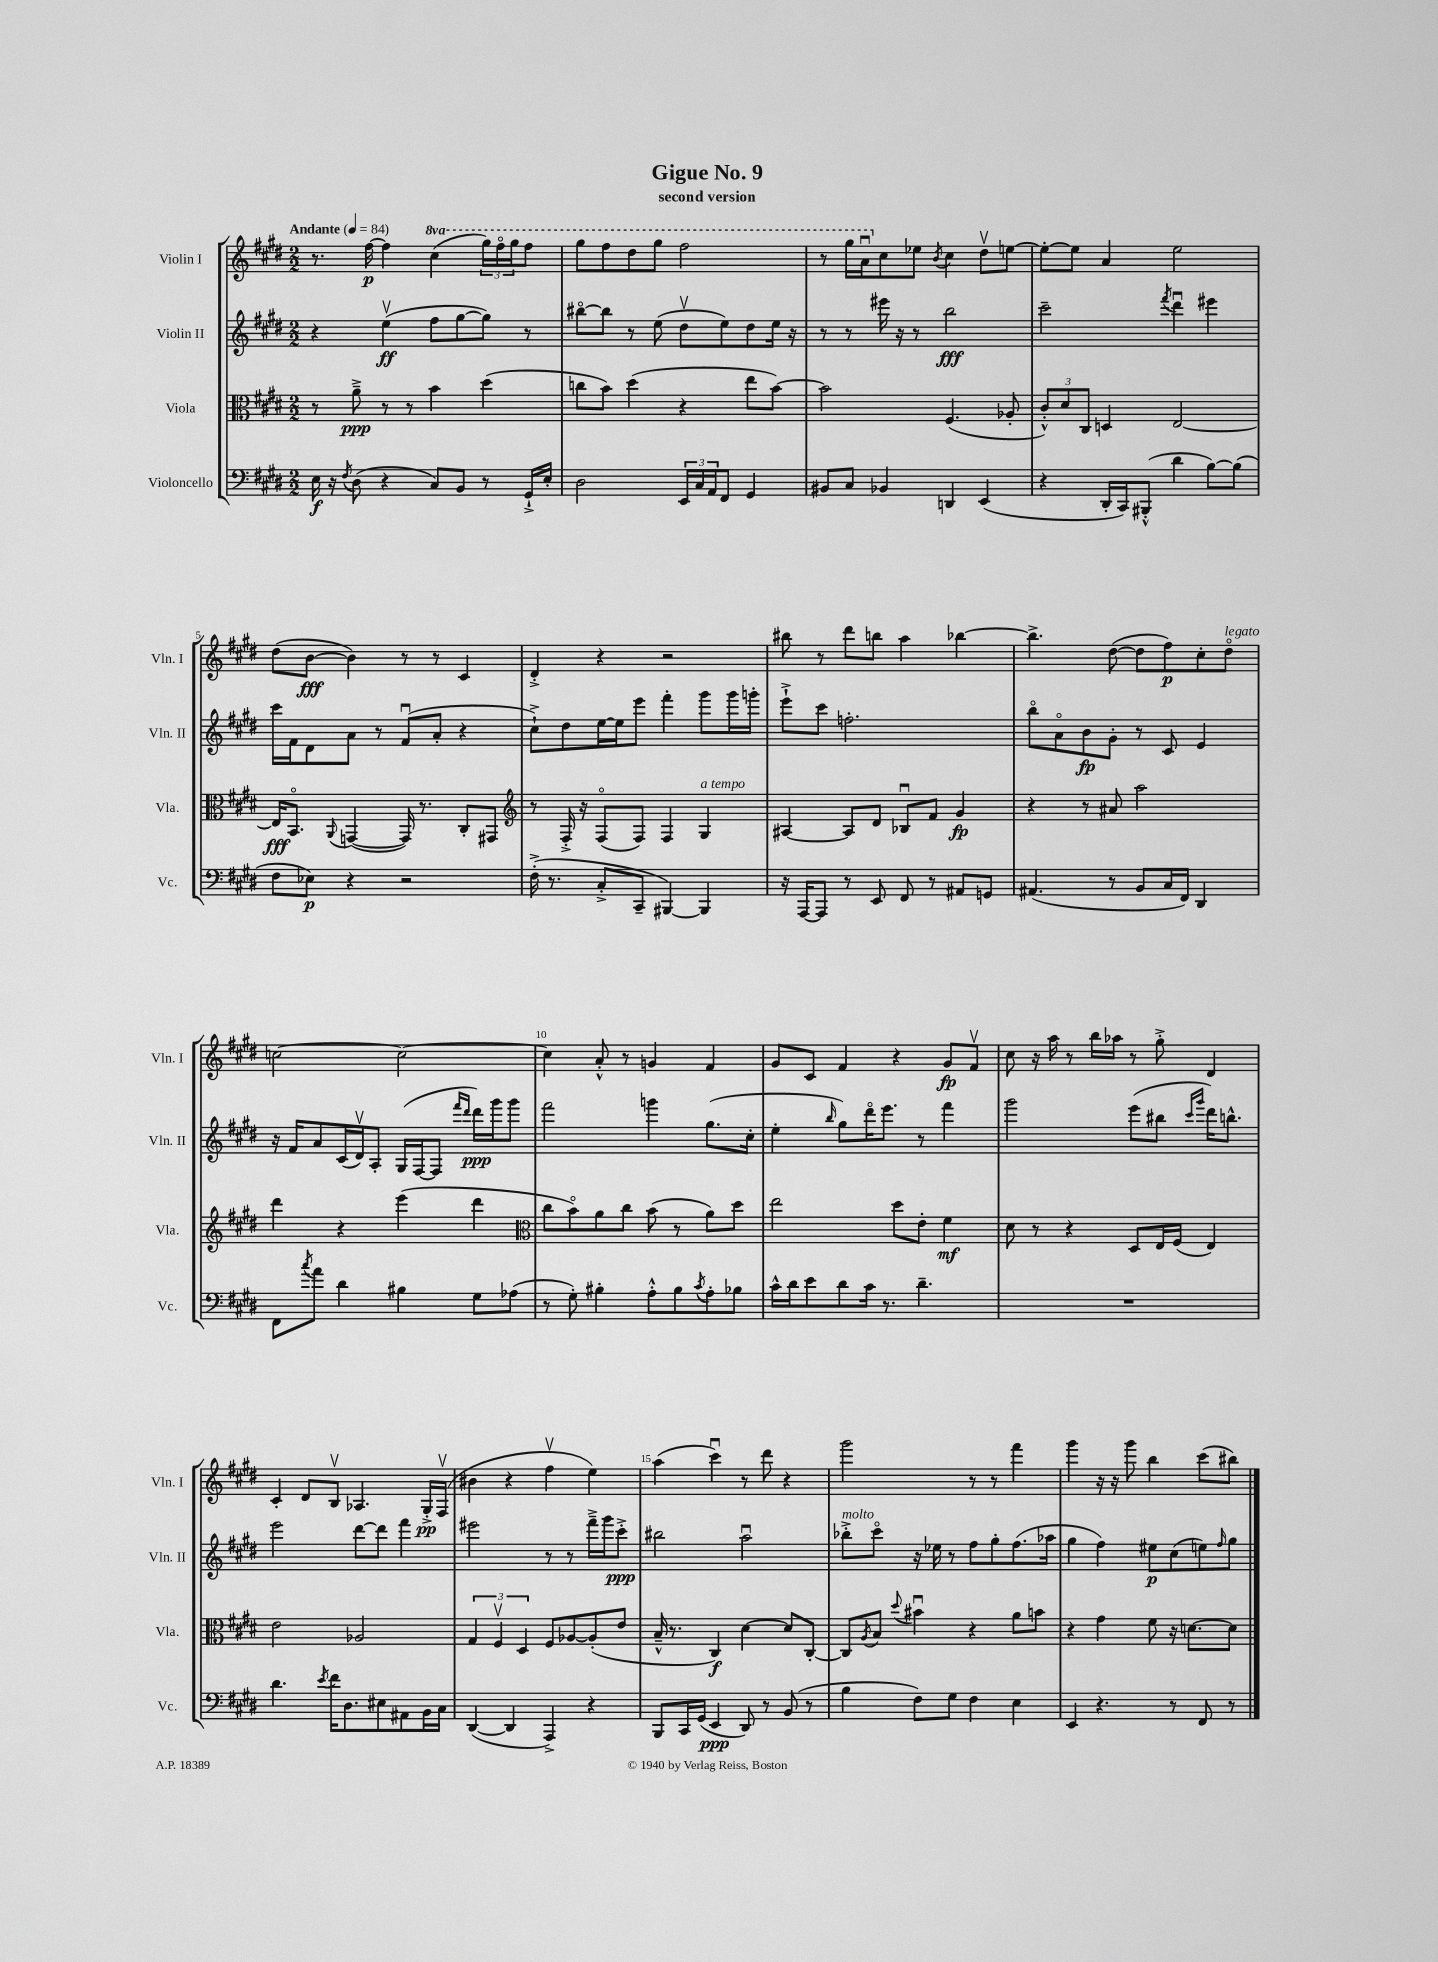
\header { title = "Gigue No. 9" subtitle = "second version" }
<<
\new StaffGroup <<
\new Staff = "s0" \with { instrumentName = "Violin I" shortInstrumentName = "Vln. I" } {
    \clef treble \key e \major \numericTimeSignature \time 2/2 \set Staff.ottavationMarkups = #ottavation-simple-ordinals \tempo "Andante" 4 = 84
    r8. fis''16~\p fis''4 \ottava #1 cis'''4( \tuplet 3/2 { gis'''16) fis'''16\flageolet gis'''16 } fis'''8 |
    gis'''8 fis'''8 dis'''8 gis'''8 fis'''2 |
    r8 gis'''16 a''16\downbow \ottava #0 cis''8 ees''8 \acciaccatura { b'8 } cis''4 dis''8\upbow e''8~ |
    e''8~-. e''8 a'4 e''2 |
    dis''8( b'8~\fff b'4) r8 r8 cis'4 |
    dis'4-.-> r4 r2 |
    bis''8 r8 dis'''8 b''8 a''4 bes''4~ |
    bes''4.-> dis''8~( dis''8 fis''8\p) cis''8-. dis''8\flageolet^\markup { \italic "legato" } |
    c''2~ c''2~ |
    c''4 a'8-.-^ r8 g'4 fis'4 |
    gis'8 cis'8 fis'4 r4 gis'8\fp fis'8\upbow |
    cis''8 r16 a''16 r8 b''16 aes''16 r8 gis''8-.-> dis'4 |
    cis'4-. dis'8 b8\upbow aes4. gis16-.->\pp fis16\upbow( |
    bis'4 r4 fis''4\upbow e''4) |
    a''4( cis'''4\downbow) r8 dis'''8 r4 |
    gis'''2 r8 r8 fis'''4 |
    gis'''4 r16 r16 gis'''8 b''4 cis'''8( bis''8) \bar "|." |
}
\new Staff = "s1" \with { instrumentName = "Violin II" shortInstrumentName = "Vln. II" } {
    \clef treble \key e \major \numericTimeSignature \time 2/2
    r4 e''4\upbow\ff( fis''8 gis''8~ gis''8) r8 |
    bis''8~\flageolet bis''8 r8 e''8( dis''8\upbow e''8) dis''8 e''16 r16 |
    r8 r8 eis'''16 r16 r8 b''2\fff |
    cis'''2-- \acciaccatura { fis'''8 } dis'''4\downbow eis'''4 |
    cis'''16 fis'16 dis'8 a'8 r8 fis'8\downbow( a'8-. r4 |
    cis''8-!->) dis''8 e''16~ e''16 e'''8 fis'''4-. gis'''8 gis'''16 g'''16-. |
    e'''8-!-> cis'''8 f''2.-. |
    b''8\flageolet a'8\flageolet b'8\fp gis'8-. r8 cis'8 e'4 |
    r16 fis'16 a'8 cis'16( dis'16\upbow) a8-. gis16( fis16~ fis8 \grace { fis'''16 dis'''16 } dis'''16\ppp) gis'''16 gis'''8 |
    fis'''2 g'''4 gis''8.( cis''16-. |
    e''4-. \grace { b''16 } gis''8) dis'''16\flageolet e'''8. r8 fis'''4 |
    gis'''2 e'''8( bis''8 \grace { cis'''16 gis'''16 } dis'''16) b''8.-^ |
    e'''2 dis'''8~ dis'''8 fis'''4 |
    eis'''2 r8 r8 fis'''16---> gis'''16 cis'''8-.->\ppp |
    bis''2 a''2\downbow |
    bes''8-.->^\markup { \italic "molto" } cis'''8\flageolet r16 ees''16 r8 fis''8 gis''8-. fis''8.( aes''16 |
    gis''4 fis''4) eis''8\p cis''8( e''8) \grace { fis''16 } gis''8 \bar "|." |
}
\new Staff = "s2" \with { instrumentName = "Viola" shortInstrumentName = "Vla." } {
    \clef alto \key e \major \numericTimeSignature \time 2/2
    r8 a'8--->\ppp r8 r8 b'4 dis''4( |
    c''8 b'8) dis''4( r4 e''8 b'8~) |
    b'2 fis4.( aes8-. |
    \tuplet 3/2 { cis'8-.-^) dis'8 cis8 } d4 e2~ |
    e16\fff b,8.\flageolet \appoggiatura { a,8 } g,4~( g,16) r8. cis8-. gis,8 |
    \clef treble r8 fis16-.-> r16 fis8\flageolet( fis8) fis4 gis4^\markup { \italic "a tempo" } |
    ais4~ ais8 dis'8 bes8\downbow fis'8 gis'4\fp |
    r4 r8 ais'8 a''2 |
    dis'''4 r4 e'''4( dis'''4 |
    \clef alto cis''8 b'8\flageolet) a'8 cis''8 b'8( r8 a'8) dis''8 |
    e''2 dis''8 e'8-. fis'4\mf |
    dis'8 r8 r4 dis8 e16 fis16( e4) |
    e'2 aes2 |
    \tuplet 3/2 { gis4 fis4\upbow dis4 } fis8 aes8~ aes8-.( e'8 |
    b16---^ r8. cis4\f) dis'4~ dis'8 cis8~-. |
    cis8 \acciaccatura { a8 } b8 \appoggiatura { dis''8 } bis'4\downbow r4 a'8 b'8 |
    r4 gis'4 fis'8 r16 d'8.~ d'8 \bar "|." |
}
\new Staff = "s3" \with { instrumentName = "Violoncello" shortInstrumentName = "Vc." } {
    \clef bass \key e \major \numericTimeSignature \time 2/2
    e16\f r16 \acciaccatura { fis8 } dis8( r4 cis8) b,8 r8 gis,16-!-> e16-. |
    dis2 \tuplet 3/2 { e,16 cis16 a,16 } fis,8 gis,4 |
    bis,8 cis8 bes,4 d,4 e,4( |
    r4 dis,16-. cis,16) bis,,8-.-^( dis'4 b8~) b8( |
    fis8 ees8\p) r4 r2 |
    fis16-.->( r8. cis8-.-> cis,8-- bis,,4~) bis,,4 |
    r16 a,,16~ a,,8 r8 e,8 fis,8 r8 ais,8 g,8 |
    ais,4.( r8 b,8 cis16 fis,16) dis,4 |
    fis,8 \acciaccatura { cis''8 } a'8 dis'4 bis4 gis8 aes8( |
    r8 gis8-.) bis4-. a8-.-^ bis8 \acciaccatura { cis'8 } a8-. bes8 |
    cis'16-^ dis'16 e'8 dis'8 cis'16 r8. dis'4.-- |
    R1 |
    dis'4. \acciaccatura { e'8 } fis'16 dis8. eis8 ais,8 b,16 cis16 |
    dis,4~( dis,4 a,,4->) r4 |
    b,,8 cis,16 gis,16( e,4\ppp dis,8) r8 b,8( r8 |
    b4 fis8) gis8 fis4 e4 |
    e,4 r4. r8 fis,8 r8 \bar "|." |
}
>>
>>
\layout { \context { \Score \override BarNumber.break-visibility = ##(#f #t #t) barNumberVisibility = #(every-nth-bar-number-visible 5) } }
